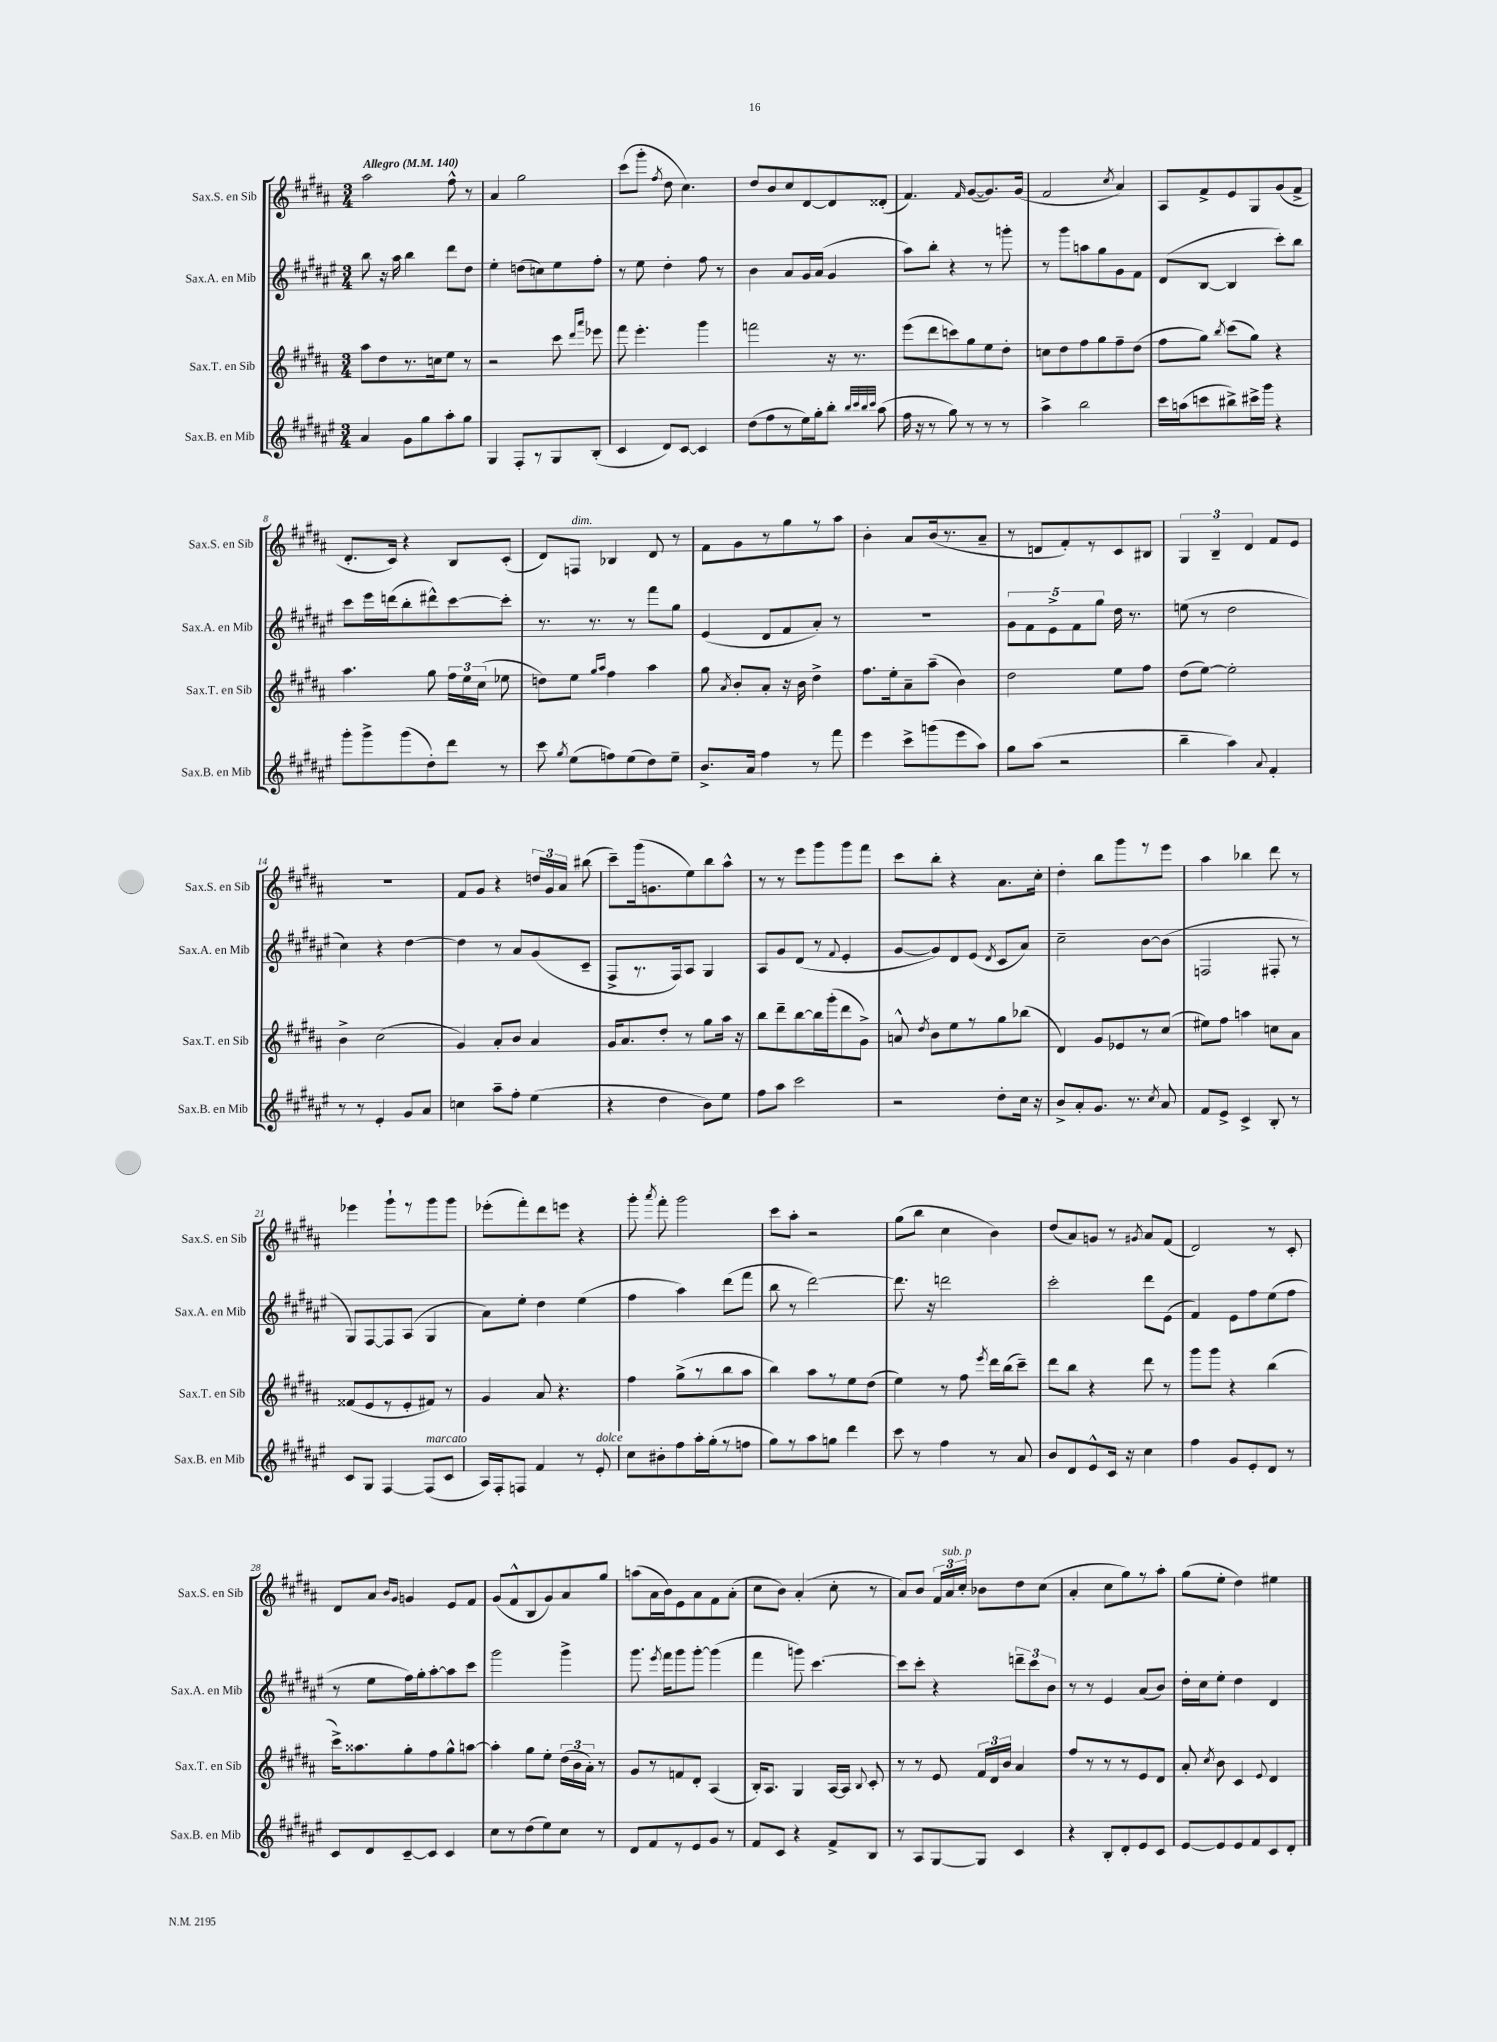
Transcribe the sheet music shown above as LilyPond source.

<<
\new StaffGroup <<
\new Staff = "s0" \with { instrumentName = "Sax.S. en Sib" shortInstrumentName = "Sax.S. en Sib" } {
    \clef treble \key b \major \numericTimeSignature \time 3/4 \tempo "Allegro" 4 = 140
    \autoBeamOff ais''2 fis''8-^ r8 |
    ais'4 gis''2 |
    cis'''8[( gis'''8]-. \acciaccatura { fis''8 } dis''8 cis''4.) |
    dis''8[ b'8 cis''8 dis'8~ dis'8 disis'8]-.( |
    fis'4.) \grace { fis'16 } gis'8[~( gis'8.) gis'16]( |
    fis'2 \acciaccatura { cis''8 } ais'4) |
    ais8[ fis'8-> e'8 gis8 gis'8( fis'8]-> |
    dis'8.[-. cis'16]) r4 b8[ cis'8]-.( |
    dis'8[) f8]^\markup { \italic "dim." } bes4 dis'8 r8 |
    fis'8[ gis'8 r8 gis''8 r8 ais''8] |
    b'4-. ais'8[ b'16( r8. ais'8]-- |
    r8 d'8[ fis'8-.) r8 cis'8 bis8] |
    \tuplet 3/2 { gis4 b4-- dis'4 } fis'8[ e'8] |
    R2. |
    fis'8[ gis'8] r4 \tuplet 3/2 { d''16[ gis'16 ais'16] } bis''8( |
    cis'''8[--) gis'''16( g'8. e''8) b''8 ais''8]-^ |
    r8 r8 e'''8[ gis'''8 gis'''8 fis'''8] |
    cis'''8[ b''8]-. r4 ais'8.[ cis''16]-. |
    dis''4-. b''8[ gis'''8 r8 e'''8] |
    ais''4 bes''4 dis'''8 r8 |
    ees'''4 gis'''8[-! r8 gis'''8 gis'''8] |
    ees'''8[-.( fis'''8-.) dis'''8 e'''8] r4 |
    gis'''8-. \acciaccatura { ais'''8 } fis'''8-. gis'''2 |
    cis'''8[ ais''8]-. r2 |
    gis''8[( b''8] cis''4 b'4) |
    dis''8[( ais'8) g'8] r8 \acciaccatura { gis'8 } ais'8[ fis'8]( |
    dis'2) r8 cis'8-. |
    dis'8[ ais'8] \grace { b'16[ gis'16] } g'4 e'8[ fis'8] |
    gis'8[( fis'8-^ b8 gis'8) ais'8 gis''8] |
    a''8[( ais'16 b'16) e'8 ais'8 fis'8 ais'8]-.( |
    cis''8[ b'8]) ais'4-.( cis''8-. r8 |
    ais'8[) b'8] \tuplet 3/2 { fis'16[ ais'16^\markup { \italic "sub. p" } cis''16]-. } bes'8[ dis''8 cis''8]( |
    ais'4-. cis''8[ gis''8) r8 ais''8]-. |
    gis''8[( e''8]-. dis''4) eis''4 \bar "|." |
}
\new Staff = "s1" \with { instrumentName = "Sax.A. en Mib" shortInstrumentName = "Sax.A. en Mib" } {
    \clef treble \key fis \major \numericTimeSignature \time 3/4
    \autoBeamOff b''8 r16 ais''16 b''4 dis'''8[ dis''8] |
    eis''4-. d''8[( c''8) eis''8 fis''8]-. |
    r8 eis''8 dis''4-. fis''8 r8 |
    b'4 ais'8[ gis'16 ais'16]( gis'4 |
    ais''8[) b''8]-. r4 r8 g'''8-. |
    r8 gis'''8[ a''8 gis''8 gis'8 fis'8] |
    dis'8[( b8]~ b4 cis'''8[-.) b''8] |
    cis'''8[ eis'''16 d'''16( b''8-. dis'''8-^) cis'''8~ cis'''8]-. |
    r8. r8. r8 fis'''8[ gis''8] |
    eis'4( dis'8[ fis'8 ais'8]-.) r8 |
    R2. |
    \tuplet 5/4 { gis'8[ fis'8 eis'8-> fis'8 gis''8] } dis''16 r8. |
    e''8( r8 dis''2 |
    cis''4) r4 dis''4~ |
    dis''4 r8 ais'8[ gis'8( cis'8]-- |
    fis8[-> r8. fis16) ais8] gis4 |
    ais8[ gis'8 dis'8]( r8 \appoggiatura { fis'8 } eis'4-. |
    gis'8[~ gis'8) dis'8 eis'8]( \acciaccatura { dis'8 } cis'8[ ais'8]) |
    cis''2-- b'8[~ b'8]( |
    f2 fis8-. r8 |
    gis8[) fis8~ fis8 ais8]( gis4 |
    ais'8[) eis''8]-. dis''4 eis''4( |
    fis''4 ais''4) dis'''8[( fis'''8] |
    b''8 r8 dis'''2~) |
    dis'''8. r16 d'''2 |
    cis'''2-. dis'''8[ eis'8]( |
    fis'4) eis'8[ fis''8 eis''8( fis''8] |
    r8 eis''8[ fis''16) gis''16-. ais''8~-. ais''8 cis'''8] |
    gis'''2 gis'''4-> |
    gis'''8. \acciaccatura { eis'''8 } fis'''16[ gis'''8 gis'''8]~-. gis'''4( |
    fis'''4 g'''8) cis'''4.~ |
    cis'''8[ cis'''8]-. r4 \tuplet 3/2 { d'''8[-- cis'''8 b'8] } |
    r8 r8 eis'4 ais'8[( b'8]) |
    dis''16[-. cis''16 eis''8]-. dis''4 dis'4 \bar "|." |
}
\new Staff = "s2" \with { instrumentName = "Sax.T. en Sib" shortInstrumentName = "Sax.T. en Sib" } {
    \clef treble \key b \major \numericTimeSignature \time 3/4
    \autoBeamOff ais''8[ dis''8 r8. c''16 e''8] r8 |
    r2 cis'''8 \grace { dis'''16[ ais'''16] } ees'''8 |
    fis'''8 e'''4.-. gis'''4 |
    f'''2 r16 r8. |
    e'''8[( dis'''8 c'''8) gis''8 e''8 dis''8]-. |
    c''8[ dis''8 fis''8 gis''8 fis''8-- dis''8]( |
    fis''8[ gis''8]) \acciaccatura { b''8 } cis'''8[( gis''8]) r4 |
    ais''4. gis''8 \tuplet 3/2 { fis''16[ e''16 cis''16]( } ees''8 |
    d''8[) e''8] \grace { gis''16[ ais''16] } fis''4 ais''4 |
    gis''8 \acciaccatura { ais'8 } b'8[-. ais'8]-. r16 b'16 dis''4-> |
    fis''8.[ e''16-. ais'8-- ais''8]--( b'4) |
    dis''2 e''8[ fis''8] |
    dis''8[( e''8]~) e''2-. |
    b'4-> cis''2( |
    gis'4) ais'8[-. b'8] ais'4 |
    gis'16[ ais'8. dis''8]-. r8 gis''8[ ais''16] r16 |
    b''8[ dis'''8-- b''8~ b''16 gis'''16-.( dis'''8 gis'8]->) |
    a'8-^ \acciaccatura { dis''8 } b'8[ e''8 r8 gis''8 bes''8]( |
    dis'4) gis'8[ ees'8 r8 cis''8]( |
    eis''8[) fis''8] a''4 c''8[ ais'8] |
    fisis'8[( e'8 r8 e'8-. fis'8]) r8 |
    gis'4 ais'8 r4. |
    fis''4 gis''8[->( r8 b''8 ais''8] |
    b''4) ais''8[ r8 e''8 dis''8]( |
    e''4) r8 fis''8 \acciaccatura { e'''8 } dis'''16[ b''16( cis'''8]--) |
    dis'''8[ b''8] r4 dis'''8 r8 |
    gis'''8[ gis'''8] r4 b''4( |
    cis'''16[->) aisis''8. gis''8-. fis''8 gis''8-^ a''8]~ |
    a''4-. gis''8[ e''8]-. \tuplet 3/2 { dis''16[( b'16 ais'16]-.) } r8 |
    gis'8[ r8 f'8 dis'8]-. ais4( |
    b16[-.) ais8.] gis4 ais16[~ ais16] \appoggiatura { b8 } cis'8-. |
    r8 r8 e'8 \tuplet 3/2 { fis'16[ dis'16 b'16] } ais'4 |
    fis''8[ r8 r8 r8 e'8 dis'8] |
    ais'8-. \acciaccatura { cis''8 } b'8 cis'4 \appoggiatura { e'8 } dis'4 \bar "|." |
}
\new Staff = "s3" \with { instrumentName = "Sax.B. en Mib" shortInstrumentName = "Sax.B. en Mib" } {
    \clef treble \key fis \major \numericTimeSignature \time 3/4
    \autoBeamOff ais'4 gis'8[ gis''8 ais''8-. gis''8] |
    gis4 fis8[-. r8 gis8 b8]-.( |
    cis'4 dis'8[) cis'8]~ cis'4 |
    dis''8[( fis''8 r8 eis''16) gis''16-. b''8]-. \grace { b''32[ cis'''32 b''32 cis'''32] } ais''8( |
    fis''16 r16 r8 gis''8) r8 r8 r8 |
    ais''4-> b''2 |
    cis'''16[ a''16( c'''8 bis''8->) cis'''16-> gis'''16] r4 |
    gis'''8[-. gis'''8-> gis'''8( dis''8-.) dis'''8] r8 |
    cis'''8 \acciaccatura { gis''8 } eis''8[( f''8) eis''8( dis''8) eis''8]-- |
    b'8.[-> ais'16] fis''4 r8 fis'''8 |
    eis'''4 cis'''8[-> g'''8( eis'''8 ais''8]) |
    gis''8[ ais''8]( r2 |
    b''4-- ais''4) \appoggiatura { ais'8 } fis'4-. |
    r8 r8 eis'4-. gis'8[ ais'8] |
    c''4 ais''8[-- fis''8]-. eis''4( |
    r4 dis''4 b'8[) eis''8] |
    fis''8[ ais''8] cis'''2 |
    r2 dis''8[-. cis''16] r16 |
    b'8[-> ais'8-. gis'8.] r8. \acciaccatura { cis''8 } ais'8 |
    fis'8[ eis'8]-> cis'4-> b8-. r8 |
    cis'8[ gis8] fis4~ fis8[^\markup { \italic "marcato" }( cis'8] |
    ais16[) fis16-. f8] fis'4 r8 eis'8-.^\markup { \italic "dolce" } |
    cis''8[ bis'8-. fis''8 ais''16-. gis''16-.( r8 f''8] |
    gis''8[) r8 ais''8 g''8] dis'''4 |
    cis'''8 r8 fis''4 r8 ais'8 |
    b'8[ dis'8 eis'8-^ cis'16] r16 cis''4 |
    fis''4 gis'8[ eis'8-. dis'8] r8 |
    cis'8[ dis'8 cis'8~-- cis'8] cis'4 |
    cis''8[ r8 dis''8( eis''8) cis''8] r8 |
    dis'8[ fis'8 r8 eis'8 gis'8] r8 |
    fis'8[ cis'8] r4 fis'8[-> b8] |
    r8 ais8[ gis8~ gis8] cis'4 |
    r4 b8[-. dis'8-. eis'8 cis'8] |
    eis'8[~ eis'8 eis'8 fis'8 cis'8 dis'8]-. \bar "|." |
}
>>
>>
